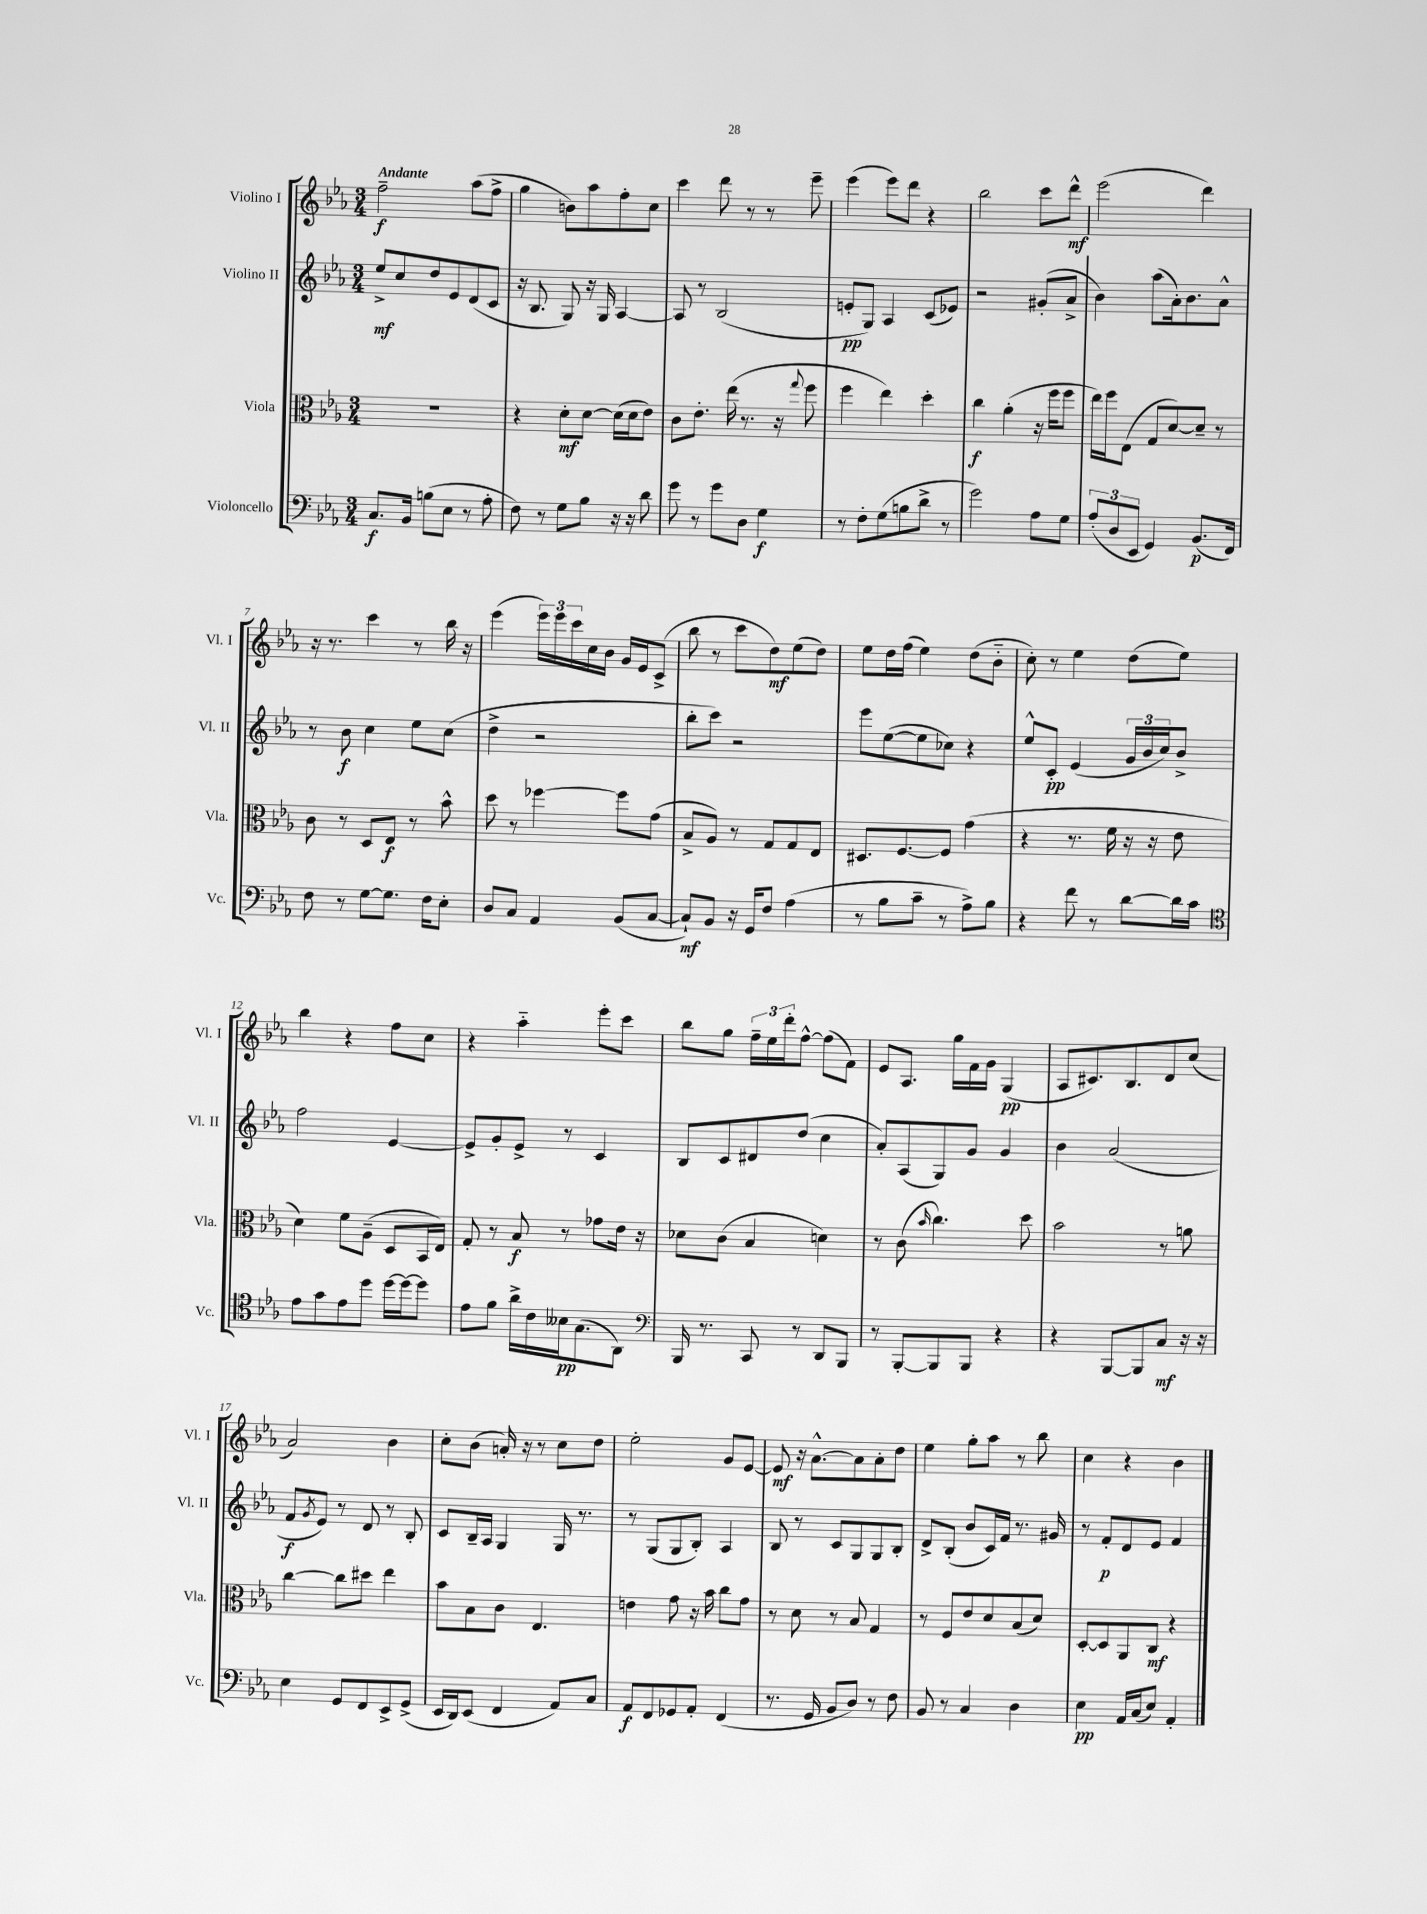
<<
\new StaffGroup <<
\new Staff = "s0" \with { instrumentName = "Violino I" shortInstrumentName = "Vl. I" } {
    \clef treble \key ees \major \numericTimeSignature \time 3/4 \tempo "Andante"
    f''2--\f aes''8( f''8-> |
    g''4 b'8) aes''8 f''8-. c''8 |
    c'''4 d'''8 r8 r8 ees'''8-- |
    ees'''4( ees'''8) d'''8 r4 |
    bes''2 c'''8 d'''8-^\mf |
    ees'''2( d'''4) |
    r16 r8. c'''4 r8 bes''16 r16 |
    ees'''4( \tuplet 3/2 { ees'''16) ees'''16 c'''16 } c''16 bes'16 g'16 ees'16 c'8->( |
    bes''8 r8 c'''8 d''8\mf) ees''8( d''8) |
    ees''8 d''16 f''16( ees''4) d''8( bes'8-_ |
    c''8-.) r8 ees''4 d''8( ees''8) |
    bes''4 r4 f''8 c''8 |
    r4 aes''4-_ ees'''8-. c'''8 |
    bes''8 g''8 \tuplet 3/2 { f''16-- ees''16 d'''16-. } f''8~-^ f''8( f'8) |
    ees'8 aes8. g''16 f'16 g'16 g4\pp( |
    aes8 cis'8.) bes8. d'8 c''8( |
    aes'2) bes'4 |
    c''8-. bes'8( a'16-.) r16 r8 c''8 d''8 |
    ees''2-. g'8 ees'8~ |
    ees'8\mf r16 aes'8.~-^ aes'8 aes'8-. d''8 |
    ees''4 g''8-. aes''8 r8 bes''8 |
    c''4 r4 bes'4 \bar "|." |
}
\new Staff = "s1" \with { instrumentName = "Violino II" shortInstrumentName = "Vl. II" } {
    \clef treble \key ees \major \numericTimeSignature \time 3/4
    ees''8->\mf c''8 d''8 ees'8 d'8( c'8 |
    r16 bes8. g8) r16 g16 aes4~ |
    aes8 r8 bes2( |
    e'8-.\pp g8) aes4 c'8( ees'8) |
    r2 gis'8-.( aes'8-> |
    bes'4) aes''8( aes'16-.) bes'8. aes'8-^ |
    r8 bes'8\f c''4 ees''8 c''8( |
    d''4-> r2 |
    bes''8-. c'''8) r2 |
    ees'''8 ees''8~( ees''8 ces''8) r4 |
    ees''8-^ c'8-.\pp ees'4( \tuplet 3/2 { g'16 bes'16 c''16) } bes'8-> |
    f''2 ees'4~ |
    ees'8-> g'8-. ees'8-> r8 c'4 |
    bes8 c'8 dis'8 d''8( c''4 |
    aes'8-.) aes8( g8) g'8 g'4 |
    bes'4 aes'2( |
    f'8\f \acciaccatura { g'8 } ees'8) r8 d'8 r8 bes8-. |
    c'8 bes16-- aes16 g4 g16 r8. |
    r8 g8( g8 bes8-.) aes4 |
    bes8 r8 c'8 g8 g8 bes8-. |
    d'8-> bes8-.( bes'8 c'16) f'16 r8. gis'16 |
    r8 f'8-.\p d'8 ees'8 f'4 \bar "|." |
}
\new Staff = "s2" \with { instrumentName = "Viola" shortInstrumentName = "Vla." } {
    \clef alto \key ees \major \numericTimeSignature \time 3/4
    R2. |
    r4 d'8-.\mf d'8~ d'16( d'16 ees'8) |
    c'8 ees'8.-. ees''16( r8. r16 \appoggiatura { g''8 } f''8 |
    f''4 ees''4) d''4-. |
    c''4\f aes'4-.( r16 f''16 f''8 |
    ees''16) f''16 ees8( g8 d'8~) d'8-- r8 |
    c'8 r8 d8 ees8\f r8 bes'8-^ |
    d''8 r8 fes''4~ fes''8 g'8( |
    bes8-> aes8) r8 g8 g8 ees8 |
    dis8. f8.~ f8 g'4( |
    r4 r8. f'16 r16 r16 ees'8 |
    d'4) f'8 aes8--( d8 bes,16 ees16) |
    g8-. r8 bes8\f r8 ges'8 ees'16 r16 |
    des'8 c'8( bes4 d'4) |
    r8 c'8( \grace { bes'16 } c''4.) d''8 |
    bes'2 r8 a'8 |
    c''4~ c''8 dis''8 ees''4 |
    bes'8 bes8 c'8 ees4. |
    e'4 g'8 r16 bes'16 c''8 g'8 |
    r8 d'8 r8 bes8 g4 |
    r8 f8 ees'8 d'8 bes8( d'8) |
    d8~-. d8 aes,8 c8\mf r4 \bar "|." |
}
\new Staff = "s3" \with { instrumentName = "Violoncello" shortInstrumentName = "Vc." } {
    \clef bass \key ees \major \numericTimeSignature \time 3/4
    c8.\f bes,16 b8( ees8 r8 aes8-. |
    f8) r8 g8 bes8 r16 r16 d'8 |
    g'8 r8 g'8 d8 g4\f |
    r8 f8-. g8( b8 d'8-> r8 |
    g'2) aes8 g8 |
    \tuplet 3/2 { aes8-.( d8 ees,8 } g,4) bes,8.\p( f,16) |
    f8 r8 g8~ g8. f16 ees8-. |
    d8 c8 aes,4 bes,8( c8~ |
    c8-!\mf) bes,8 r16 g,16 f8 aes4( |
    r8 bes8 c'8-- r8 aes8->) bes8 |
    r4 f'8 r8 d'8~ d'16 c'16 |
    \clef tenor ees'8 g'8 ees'8 d''8 d''16~ d''16~ d''8 |
    ees'8 f'8 aes'16-> c'16 beses16\pp g8.( aes,8) |
    \clef bass bes,,16 r8. c,8 r8 d,8 bes,,8 |
    r8 bes,,8~-. bes,,8 bes,,8 r4 |
    r4 bes,,8~ bes,,8 c8\mf r16 r16 |
    ees4 g,8 f,8 ees,8-> g,8->( |
    ees,16 d,16) ees,8( f,4 aes,8) c8 |
    aes,8\f f,8 ges,8 aes,8-. f,4( |
    r8. g,16 bes,8 d8) r8 f8 |
    bes,8 r8 c4 d4 |
    ees4\pp aes,16 c16( ees8) aes,4-. \bar "|." |
}
>>
>>
